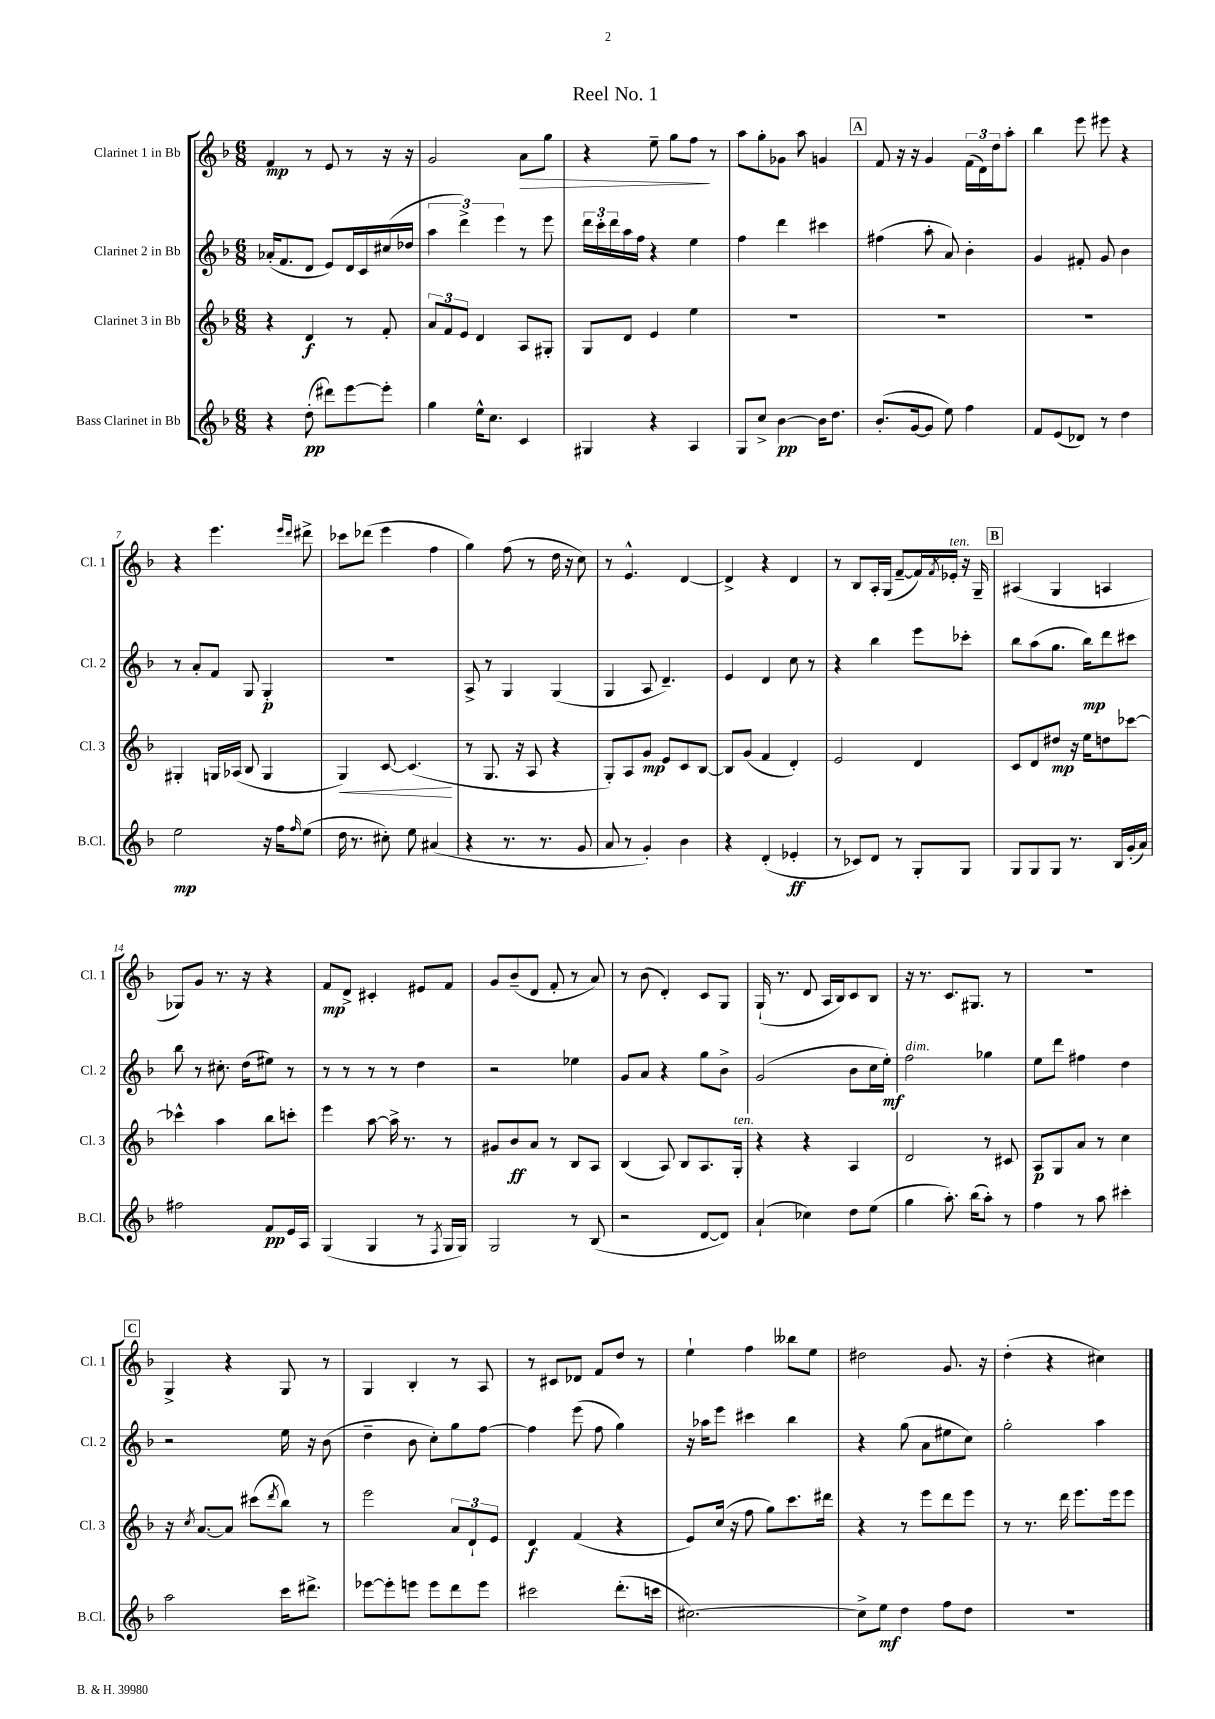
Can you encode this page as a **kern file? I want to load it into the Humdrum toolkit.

**kern	**dynam	**kern	**dynam	**kern	**dynam	**kern	**dynam
*part4	*part4	*part3	*part3	*part2	*part2	*part1	*part1
*staff4	*staff4	*staff3	*staff3	*staff2	*staff2	*staff1	*staff1
*I"Bass Clarinet in Bb	*	*I"Clarinet 3 in Bb	*	*I"Clarinet 2 in Bb	*	*I"Clarinet 1 in Bb	*
*I'B.Cl.	*	*I'Cl. 3	*	*I'Cl. 2	*	*I'Cl. 1	*
*clefG2	*	*clefG2	*	*clefG2	*	*clefG2	*
*k[b-]	*	*k[b-]	*	*k[b-]	*	*k[b-]	*
*M6/8	*	*M6/8	*	*M6/8	*	*M6/8	*
=1	=1	=1	=1	=1	=1	=1	=1
4r	.	4r	.	(16a-X'/KL	.	4f/	mp
.	.	.	.	8.f/	.	.	.
(8dd'\	pp	4d/	f	8d/J	.	8r	.
8ddd#X\L)	.	.	.	8e/L)	.	8e/	.
[8eee\	.	8r	.	16d/L	.	8r	.
.	.	.	.	16c/	.	.	.
8eee'\J]	.	8f'/	.	(16cc#X/	.	16r	.
.	.	.	.	16dd-X/JJ	.	16r	.
=2	=2	=2	=2	=2	=2	=2	=2
4gg\	.	12a/L	.	6aa\	.	2g/	.
.	.	12f/	.	.	.	.	.
.	.	12e/J	.	6ddd^\)	.	.	.
16ee^^\KL	.	4d/	.	.	.	.	.
8.cc\J	.	.	.	.	.	.	.
.	.	.	.	6eee\	.	.	.
!	!	!	!	!	!	!	!LO:HP:b
4c/	.	8A/L	.	8r	.	8a\L	>
.	.	8G#X'/J	.	8eee\	.	8gg\J	.
=3	=3	=3	=3	=3	=3	=3	=3
4G#X/	.	8G/L	.	24ddd\LL	.	4r	.
.	.	.	.	24ccc'\	.	.	.
.	.	.	.	24ddd\	.	.	.
.	.	8d/J	.	16aa\	.	.	.
.	.	.	.	16ff\JJ	.	.	.
4r	.	4e/	.	4r	.	8ee~\	.
.	.	.	.	.	.	8gg\L	.
4A/	.	4ee\	.	4ee\	.	8ff\J	.
.	.	.	.	.	.	8r	]
=4	=4	=4	=4	=4	=4	=4	=4
8G/L	.	2.r	.	4ff\	.	8aa\L	.
8cc^/J	.	.	.	.	.	8gg'\	.
[4b-\	pp	.	.	4ddd\	.	8g-X\J	.
.	.	.	.	.	.	8aa\	.
16b-\KL]	.	.	.	4ccc#X\	.	4gn/	.
8.dd\J	.	.	.	.	.	.	.
!!LO:REH:place=s1:t=A
=5	=5	=5	=5	=5	=5	=5	=5
(8.b-'/L	.	2.r	.	(4ff#X\	.	8f/	.
.	.	.	.	.	.	16r	.
[16g/k	.	.	.	.	.	16r	.
8g/J]	.	.	.	8aa'\	.	4g/	.
8ee\)	.	.	.	8a/)	.	.	.
4ff\	.	.	.	4b-'\	.	(24f\LL	.
.	.	.	.	.	.	24d\)	.
.	.	.	.	.	.	24dd\J	.
.	.	.	.	.	.	8aa'\J	.
=6	=6	=6	=6	=6	=6	=6	=6
8f/L	.	2.r	.	4g/	.	4bb-\	.
(8e/	.	.	.	.	.	.	.
8d-X/J)	.	.	.	8f#X'/	.	8eee\	.
8r	.	.	.	8g/	.	8eee#X\	.
4dd\	.	.	.	4b-\	.	4r	.
!!LO:LB:g=z
=7	=7	=7	=7	=7	=7	=7	=7
2ee\	mp	4G#X'/	.	8r	.	4r	.
.	.	.	.	8a'/L	.	.	.
.	.	16Gn/LL	.	8f/J	.	4.eee\	.
.	.	(16A-X/JJ	.	.	.	.	.
.	.	8B-/	.	8G/	.	.	.
16r	.	4G/	.	4G'/	p	.	.
16ff\KL	.	.	.	.	.	.	.
.	.	.	.	.	.	16qqeee/LL	.
16qqff/	.	.	.	.	.	16qqddd/JJ	.
(8ee\J	.	.	.	.	.	8ddd#X^\	.
=8	=8	=8	=8	=8	=8	=8	=8
!	!	!	!LO:HP:b	!	!	!	!
16dd\	.	4G/)	<	2.r	.	8ccc-X\L	.
8.r	.	.	.	.	.	.	.
.	.	.	.	.	.	(8ddd-X\J	.
8cc#X'\)	.	[8c/	.	.	.	4eee\	.
8ee\	.	(4.c/]	.	.	.	.	.
(4a#X/	.	.	.	.	.	4ff\	.
.	.	.	[	.	.	.	.
=9	=9	=9	=9	=9	=9	=9	=9
4r	.	8r	.	8A^/	.	4gg\)	.
.	.	8.G/	.	8r	.	.	.
8.r	.	.	.	4G/	.	(8ff\	.
.	.	16r	.	.	.	.	.
.	.	8A/	.	.	.	8r	.
8.r	.	.	.	.	.	.	.
.	.	4r	.	(4G/	.	16dd\	.
.	.	.	.	.	.	16r	.
8g/	.	.	.	.	.	8cc\)	.
=10	=10	=10	=10	=10	=10	=10	=10
8a/	.	8G'/L)	.	4G/	.	8r	.
8r	.	8A/	.	.	.	4.e^^/	.
4g'/)	.	8g/J	mp	8A/	.	.	.
.	.	8e/L	.	4.d~/)	.	.	.
4b-\	.	8c/	.	.	.	[4d/	.
.	.	[8B-/J	.	.	.	.	.
=11	=11	=11	=11	=11	=11	=11	=11
4r	.	8B-/L]	.	4e/	.	4d^/]	.
.	.	(8g/J	.	.	.	.	.
(4d'/	.	4f/	.	4d/	.	4r	.
4e-X'/	ff	4d'/)	.	8cc\	.	4d/	.
.	.	.	.	8r	.	.	.
=12	=12	=12	=12	=12	=12	=12	=12
8r	.	2e/	.	4r	.	8r	.
8c-X/L)	.	.	.	.	.	8B-/L	.
8d/J	.	.	.	4bb-\	.	16A'/L	.
.	.	.	.	.	.	(16G/JJ	.
8r	.	.	.	.	.	[8f~/L	.
8G'/L	.	4d/	.	8eee\L	.	16f/L])	.
.	.	.	.	.	.	8qf/	.
!	!	!	!	!	!	!LO:TX:a:i:t=ten.	!
.	.	.	.	.	.	16e-X'/JJ	.
8G/J	.	.	.	8ccc-X'\J	.	16r	.
.	.	.	.	.	.	16G~/	.
!!LO:REH:place=s1:t=B
=13	=13	=13	=13	=13	=13	=13	=13
8G/L	.	8c/L	.	8bb-\L	.	(4A#X/	.
8G/	.	8d/	.	(8aa\	.	.	.
8G/J	.	8dd#X/J	mp	8.gg\J	.	4G/	.
8.r	.	16r	.	.	.	.	.
.	.	16ee\KL	.	16bb-\KL)	mp	.	.
.	.	8ddn\	.	8ddd\	.	4An/	.
16B-/LL	.	.	.	.	.	.	.
(16g'/	.	[8ccc-X\J	.	8ccc#X\J	.	.	.
16a/JJ)	.	.	.	.	.	.	.
!!LO:LB:g=z
=14	=14	=14	=14	=14	=14	=14	=14
2ff#X\	.	4ccc-X^^\]	.	8bb-\	.	8G-X/L)	.
.	.	.	.	8r	.	8g/J	.
.	.	4aa\	.	8.cc#X'\	.	8.r	.
.	.	.	.	(16dd\KL	.	16r	.
8f/L	pp	8bb-\L	.	8ee#X\J)	.	4r	.
16e/L	.	8cccn'\J	.	8r	.	.	.
16A/JJ	.	.	.	.	.	.	.
=15	=15	=15	=15	=15	=15	=15	=15
(4G/	.	4eee\	.	8r	.	8f/L	mp
.	.	.	.	8r	.	8d^/J	.
4G/	.	[8aa\	.	8r	.	4c#X'/	.
.	.	16aa^\]	.	8r	.	.	.
.	.	8.r	.	.	.	.	.
8r	.	.	.	4dd\	.	8e#X/L	.
8qF/	.	.	.	.	.	.	.
16G/LL	.	8r	.	.	.	8f/J	.
16G/JJ)	.	.	.	.	.	.	.
=16	=16	=16	=16	=16	=16	=16	=16
2G/	.	8g#X/L	.	2r	.	8g/L	.
.	.	8b-/	ff	.	.	(8b-~/	.
.	.	8a/J	.	.	.	8d/J	.
.	.	8r	.	.	.	8f'/	.
8r	.	8B-/L	.	4ee-X\	.	8r	.
(8B-/	.	8A/J	.	.	.	8a/)	.
=17	=17	=17	=17	=17	=17	=17	=17
2r	.	(4B-/	.	8g/L	.	8r	.
.	.	.	.	8a/J	.	(8b-\	.
.	.	8A/)	.	4r	.	4d'/)	.
.	.	8B-/L	.	.	.	.	.
[8d/L	.	8.A/	.	8gg\L	.	8c/L	.
8d/J])	.	.	.	8b-^\J	.	8G/J	.
!	!	!LO:TX:a:i:t=ten.	!	!	!	!	!
.	.	16G'/Jk	.	.	.	.	.
=18	=18	=18	=18	=18	=18	=18	=18
(4a`/	.	4r	.	(2g/	.	(16G`/	.
.	.	.	.	.	.	8.r	.
4cc-X\)	.	4r	.	.	.	8d/	.
.	.	.	.	.	.	16A/LL	.
.	.	.	.	.	.	16B-/J)	.
8dd\L	.	4A/	.	8b-\L	.	8c/	.
(8ee\J	.	.	.	16cc\L	.	8B-/J	.
.	.	.	.	16ee'\JJ)	mf	.	.
=19	=19	=19	=19	=19	=19	=19	=19
!	!	!	!	!LO:TX:a:i:t=dim.	!	!	!
4gg\	.	2d/	.	2ff\	.	16r	.
.	.	.	.	.	.	8.r	.
8.aa'\)	.	.	.	.	.	8.c/L	.
(16bb-\KL	.	.	.	.	.	8.G#X/J	.
8aa'\J)	.	8r	.	4gg-X\	.	.	.
8r	.	8c#X/	.	.	.	8r	.
=20	=20	=20	=20	=20	=20	=20	=20
4ff\	.	8A/L	p	8ee\L	.	2.r	.
.	.	8G/	.	8ddd\J	.	.	.
8r	.	8a/J	.	4ff#X\	.	.	.
8aa\	.	8r	.	.	.	.	.
4ccc#X'\	.	4cc\	.	4dd\	.	.	.
!!LO:LB:g=z
!!LO:REH:place=s1:t=C
=21	=21	=21	=21	=21	=21	=21	=21
2aa\	.	16r	.	2r	.	4G^/	.
.	.	8qcc/	.	.	.	.	.
.	.	[8.a/L	.	.	.	.	.
.	.	8a/J]	.	.	.	4r	.
.	.	(8ccc#X\L	.	.	.	.	.
.	.	8qddd/	.	.	.	.	.
16ccc\KL	.	8bb-\J)	.	16ee\	.	8G/	.
8.ddd#X^\J	.	.	.	16r	.	.	.
.	.	8r	.	(8b-\	.	8r	.
=22	=22	=22	=22	=22	=22	=22	=22
[8eee-X\L	.	2eee\	.	4dd~\	.	4G/	.
8eee-'\]	.	.	.	.	.	.	.
8eeen\J	.	.	.	8b-\	.	4B-'/	.
8eee\L	.	.	.	8cc'\L)	.	.	.
8ddd\	.	12a/L	.	8gg\	.	8r	.
.	.	12d`/	.	.	.	.	.
8eee\J	.	.	.	[8ff\J	.	8A/	.
.	.	12e/J	.	.	.	.	.
=23	=23	=23	=23	=23	=23	=23	=23
2ccc#X\	.	4d/	f	4ff\]	.	8r	.
.	.	.	.	.	.	8c#X/L	.
.	.	(4f/	.	(8eee\	.	8d-X/J	.
.	.	.	.	8ff\	.	8f/L	.
(8.ddd'\L	.	4r	.	4gg\)	.	8dd/J	.
.	.	.	.	.	.	8r	.
16cccn\Jk	.	.	.	.	.	.	.
=24	=24	=24	=24	=24	=24	=24	=24
[2.cc#X\)	.	8e/L)	.	16r	.	4ee`\	.
.	.	.	.	16aa-X\KL	.	.	.
.	.	(16cc/Jk	.	8eee\J	.	.	.
.	.	16r	.	.	.	.	.
.	.	8ff\	.	4ccc#X\	.	4ff\	.
.	.	8gg\L)	.	.	.	.	.
.	.	8.ccc\	.	4bb-\	.	8bb--X\L	.
.	.	.	.	.	.	8ee\J	.
.	.	16ddd#X\Jk	.	.	.	.	.
=25	=25	=25	=25	=25	=25	=25	=25
8cc#^\L]	.	4r	.	4r	.	2dd#X\	.
8ee\J	mf	.	.	.	.	.	.
4dd\	.	8r	.	(8gg\	.	.	.
.	.	8eee\L	.	8a\L	.	.	.
8ff\L	.	8ddd\	.	8ee#X\	.	8.g/	.
8dd\J	.	8eee\J	.	8cc\J)	.	.	.
.	.	.	.	.	.	16r	.
=26	=26	=26	=26	=26	=26	=26	=26
2.r	.	8r	.	2gg'\	.	(4dd'\	.
.	.	8.r	.	.	.	.	.
.	.	.	.	.	.	4r	.
.	.	16ddd\	.	.	.	.	.
.	.	8.eee\L	.	.	.	.	.
.	.	.	.	4aa\	.	4cc#X\)	.
.	.	16eee\k	.	.	.	.	.
.	.	8eee\J	.	.	.	.	.
==	==	==	==	==	==	==	==
*-	*-	*-	*-	*-	*-	*-	*-
